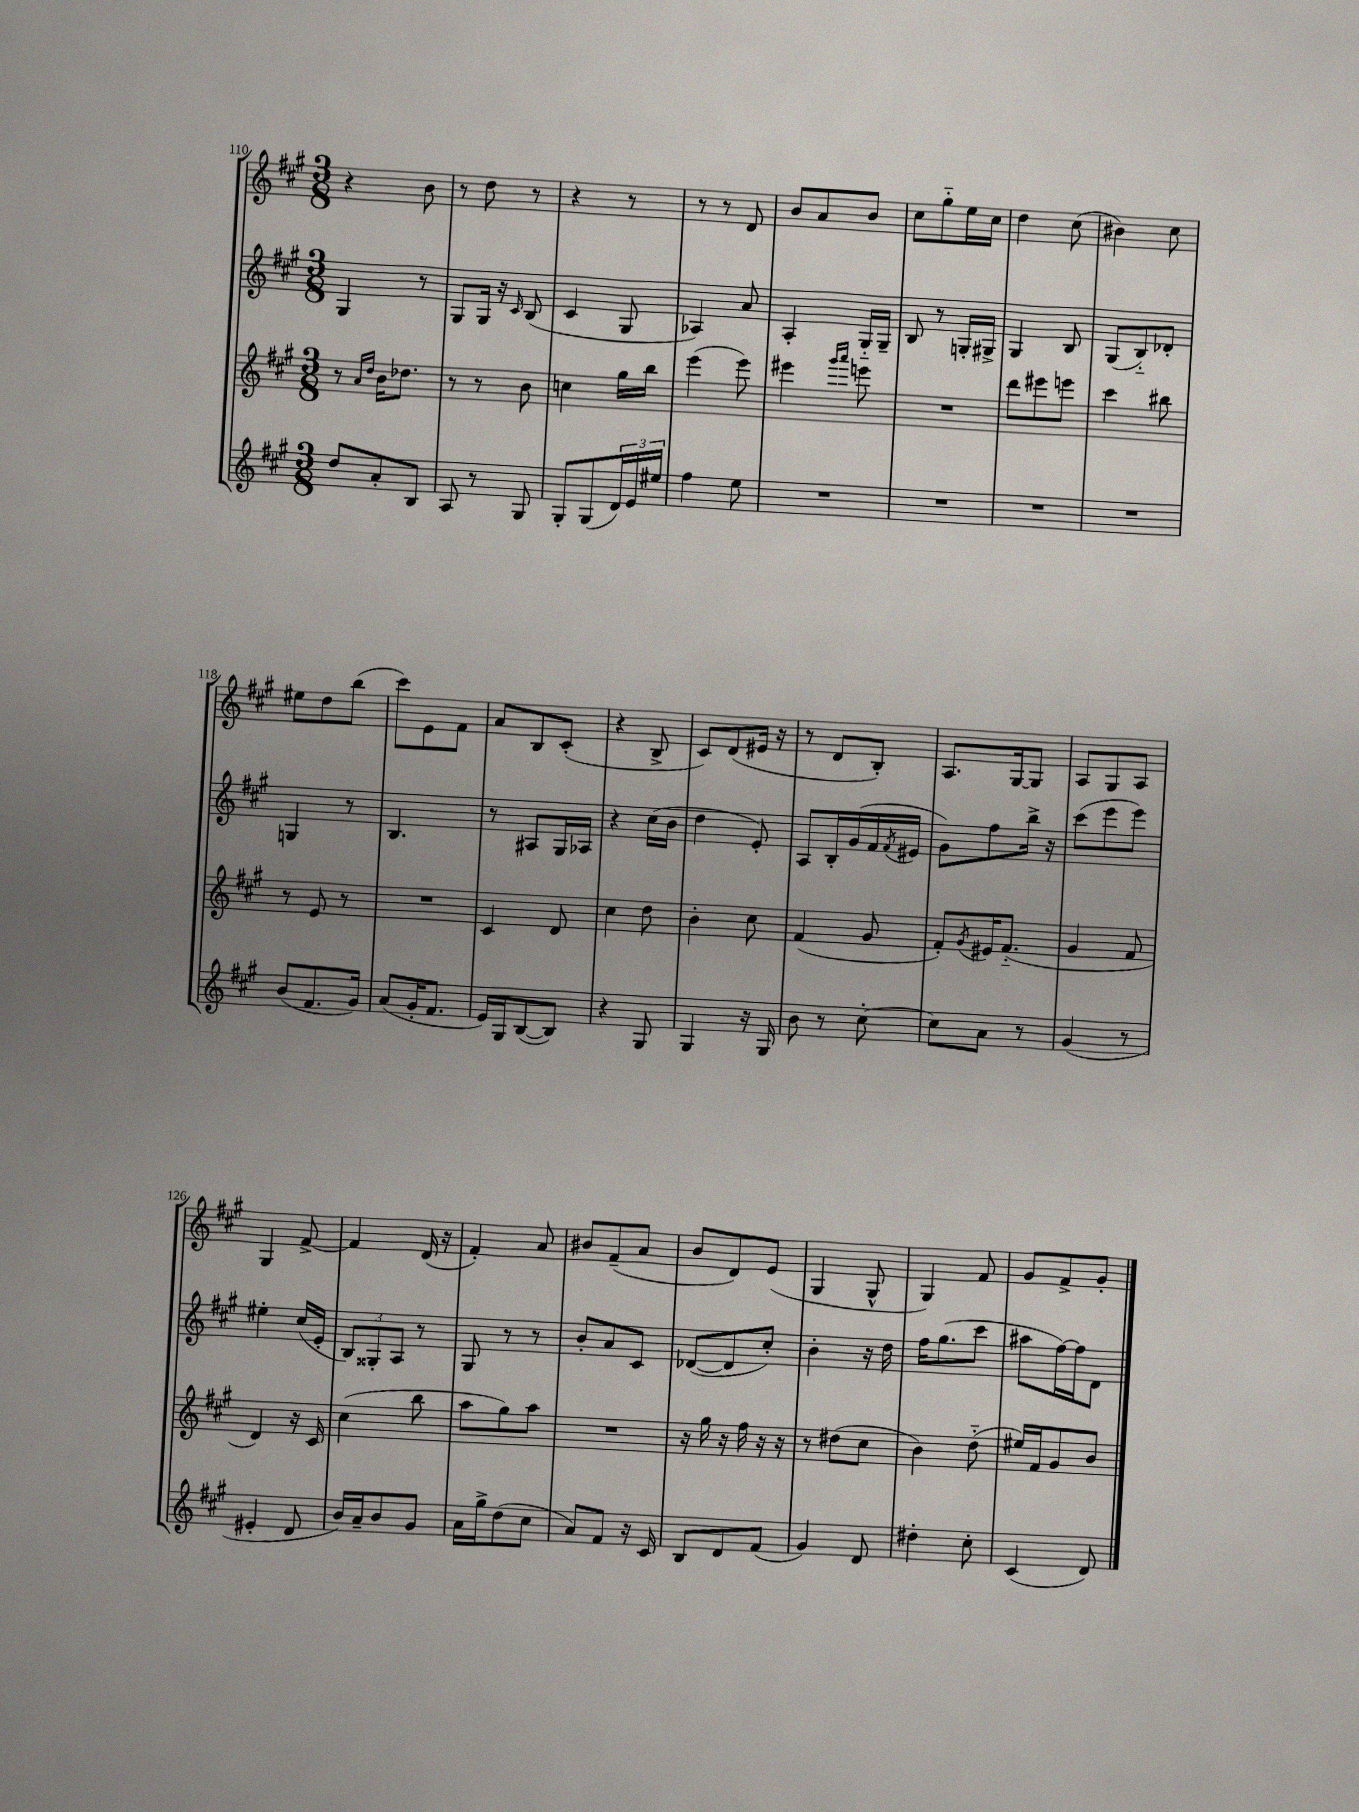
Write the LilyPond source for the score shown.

<<
\new StaffGroup <<
\new Staff = "s0" {
    \clef treble \key a \major \numericTimeSignature \time 3/8
    r4 b'8 |
    r8 d''8 r8 |
    r4 r8 |
    r8 r8 d'8 |
    b'8 a'8 b'8 |
    cis''8 gis''8-_ e''16 cis''16 |
    d''4 cis''8( |
    bis'4) cis''8 |
    eis''8 d''8 b''8( |
    cis'''8) e'8 fis'8 |
    a'8 b8 cis'8-.( |
    r4 b8-> |
    cis'8) d'8( eis'16 r16 |
    r8 d'8 b8-.) |
    a8. gis16~ gis8 |
    a8 gis8 a8 |
    gis4 fis'8~-> |
    fis'4 d'16( r16 |
    fis'4-.) a'8 |
    bis'8 fis'8--( a'8 |
    b'8 d'8) e'8( |
    gis4 gis8-^ |
    gis4) fis'8 |
    gis'8 fis'8-> gis'8-. \bar "|." |
}
\new Staff = "s1" {
    \clef treble \key a \major \numericTimeSignature \time 3/8
    gis4 r8 |
    gis8 gis16 r16 \grace { cis'16 } b8( |
    cis'4 gis8 |
    aes4) a'8 |
    a4-. gis16-_ gis16-- |
    b8 r8 g16-. gis16-> |
    gis4 b8 |
    gis8( b8-_) des'8-. |
    g4 r8 |
    b4. |
    r8 ais8 gis16 aes16 |
    r4 cis''16( b'16 |
    d''4 e'8-.) |
    a8 b16-. gis'16( fis'16 \acciaccatura { fis'8 } eis'16 |
    gis'8) fis''8 b''16-> r16 |
    cis'''8( e'''8 e'''8) |
    eis''4-. cis''16( e'16-. |
    \tuplet 3/2 { b8) gisis8-. a8 } r8 |
    gis8 r8 r8 |
    b'8-. a'8 cis'8 |
    des'8~( des'8 cis''8-.) |
    b'4-. r16 d''16 |
    fis''16 gis''8.( cis'''8 |
    ais''8 fis''16~) fis''16 d'8 \bar "|." |
}
\new Staff = "s2" {
    \clef treble \key a \major \numericTimeSignature \time 3/8
    r8 \grace { a'16 d''16 } b'16 des''8. |
    r8 r8 b'8 |
    c''4 gis''16 b''16 |
    e'''4( e'''8) |
    eis'''4 \grace { gis'''16 a'''16 } e'''8 |
    R4. |
    d'''8 eis'''8 e'''8 |
    cis'''4 bis''8 |
    r8 e'8 r8 |
    R4. |
    cis'4 d'8 |
    cis''4 d''8 |
    b'4-. cis''8 |
    fis'4( gis'8 |
    fis'8-.) \acciaccatura { gis'8 } eis'16 fis'8.-_( |
    gis'4 fis'8 |
    d'4) r16 cis'16 |
    cis''4( b''8 |
    a''8 gis''8) a''8 |
    R4. |
    r16 gis''16 r16 fis''16 r16 r16 |
    r8 dis''8( cis''8 |
    b'4) d''8-_( |
    eis''16) fis'16 gis'8 b'8 \bar "|." |
}
\new Staff = "s3" {
    \clef treble \key a \major \numericTimeSignature \time 3/8
    d''8 a'8-. b8 |
    a8 r8 gis8 |
    gis8-. gis8( \tuplet 3/2 { d'16) e'16 eis''16 } |
    fis''4 e''8 |
    R4. |
    R4. |
    R4. |
    R4. |
    b'8( fis'8. gis'16) |
    a'8( gis'16-. fis'8. |
    e'16) gis16 b8~( b8) |
    r4 gis8 |
    gis4 r16 gis16 |
    b'8 r8 cis''8~-. |
    cis''8 a'8 r8 |
    gis'4( r8 |
    eis'4-. d'8 |
    b'16) a'16-- b'8 gis'8 |
    a'16 gis''16-> d''8( cis''8 |
    a'8) fis'8 r16 cis'16 |
    b8 d'8 fis'8( |
    gis'4) d'8 |
    dis''4-. cis''8-. |
    cis'4( d'8) \bar "|." |
}
>>
>>
\layout { \context { \Score currentBarNumber = #110 } }
